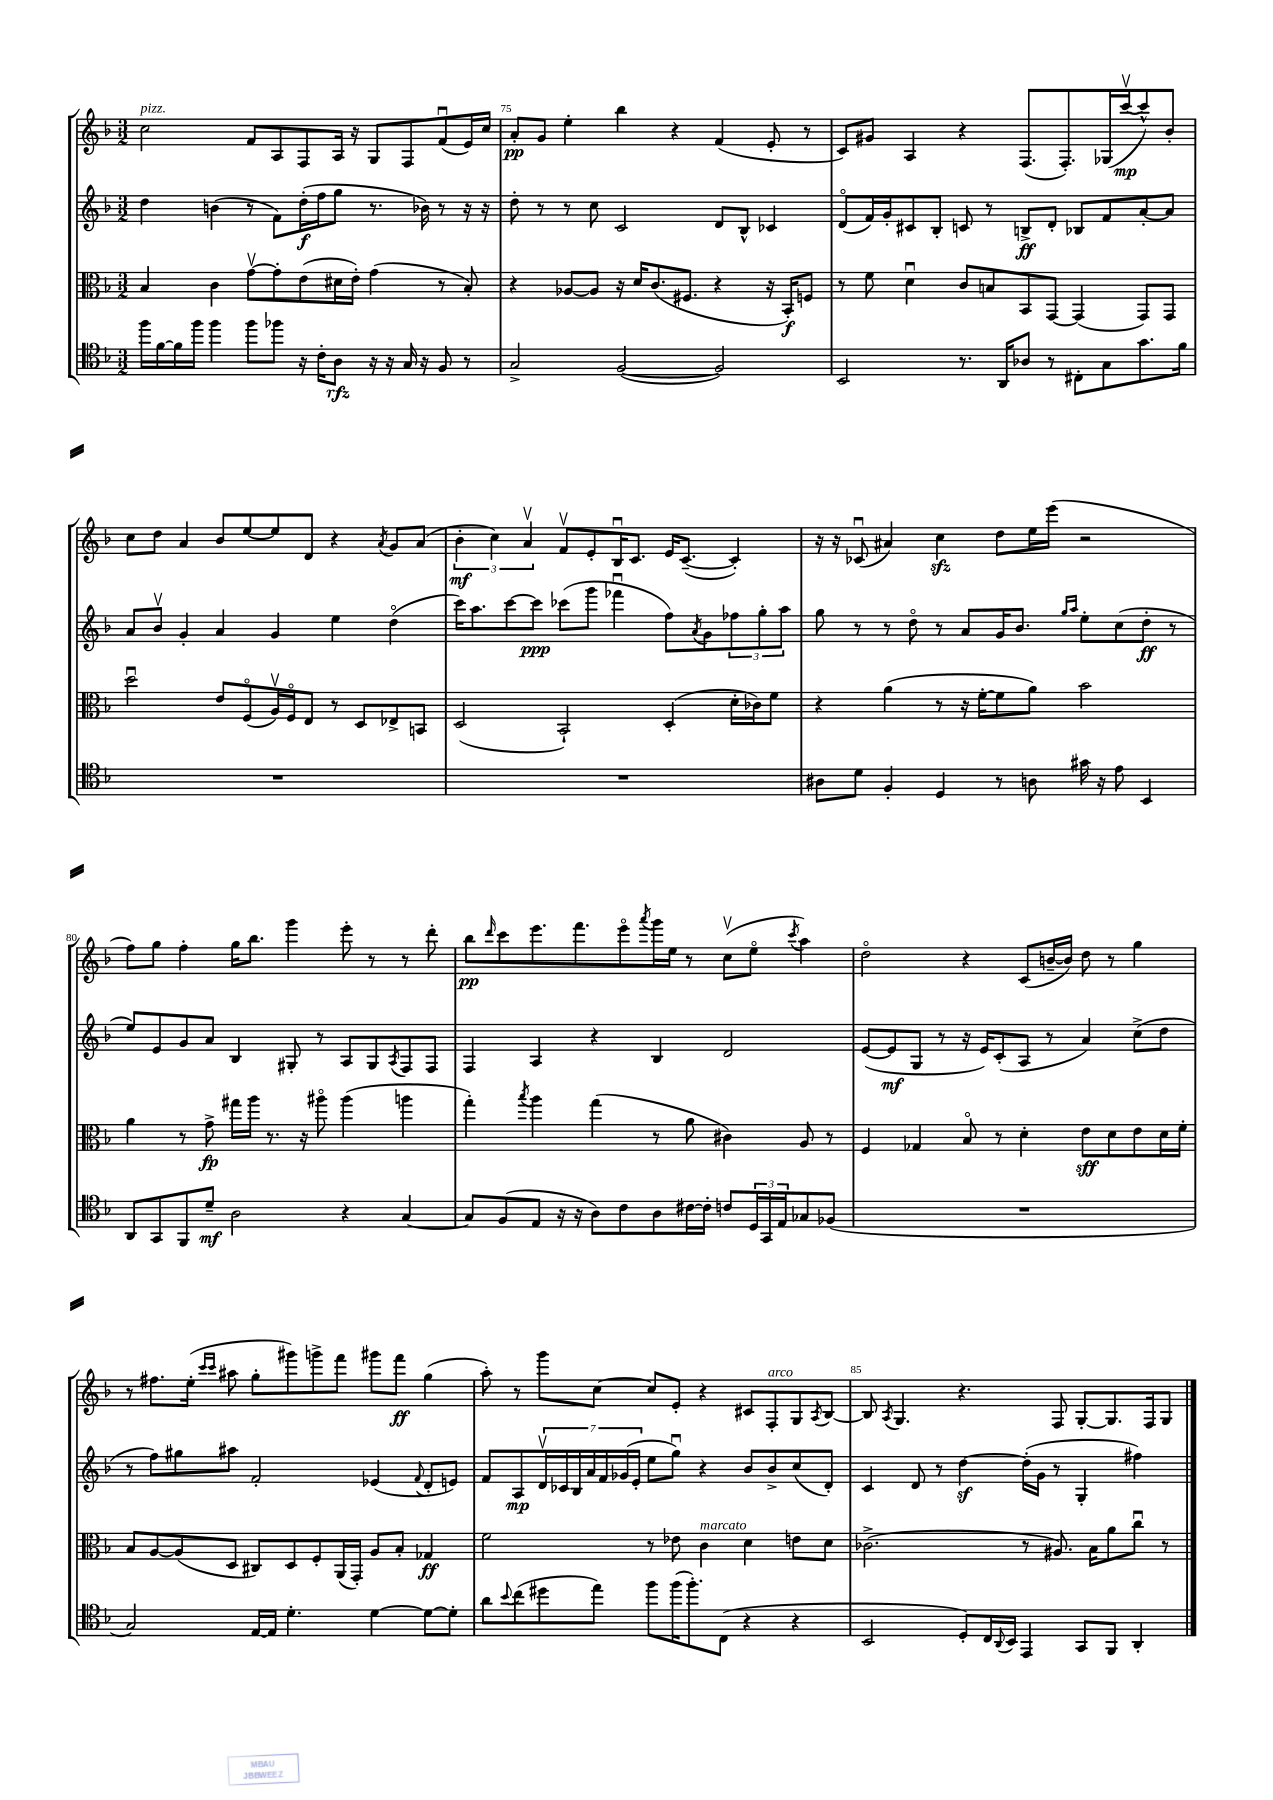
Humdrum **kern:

**kern	**kern	**kern	**kern
*staff4	*staff3	*staff2	*staff1
*clefC4	*clefC3	*clefG2	*clefG2
*k[b-]	*k[b-]	*k[b-]	*k[b-]
*M3/2	*M3/2	*M3/2	*M3/2
16ff	4B-	4dd	2cc
[16f	.	.	.
16f]	.	.	.
16ff	.	.	.
4ff	4c	(4b	.
8ff	[8gv	8r	8f
8ff-	8g']	8f)	8A
16r	(8e	(16dd'	8F
16c'	.	16ff	.
8A	16d#	8gg	16A
.	16e')	.	16r
16r	(4g	8.r	8G
16r	.	.	.
16G	.	.	8F
16r	.	16b-)	.
8F	8r	8r	(8fu
8r	8B-')	16r	16e)
.	.	16r	16cc
=	=	=	=
2G^	4r	8dd'	8a'
.	.	8r	8g
.	[8A-	8r	4ee'
.	8A-]	8cc	.
([2F	16r	2c	4bb-
.	16d	.	.
.	(8.c	.	.
.	.	.	4r
.	8.F#	.	.
2F])	4r	8d	(4f
.	.	8B-^^	.
.	16r	4c-	8e'
.	16BB-')	.	.
.	8F	.	8r
=	=	=	=
2BB-	8r	(8do	8c)
.	8f	16f)	8g#
.	.	16g'	.
.	4du	8c#	4A
.	.	8B-'	.
8.r	8c	8c	4r
.	8B	8r	.
16AA	.	.	.
8A-	8BB-	8B^	(8.F
8r	[8GG	8d'	.
.	.	.	8.F')
8C#'	(4GG]	8B-	.
8G	.	8f	(16G-
.	.	.	[16cccv
8.g	8GG)	[8a'	8ccc^^])
.	8GG	8a]	8b-'
16f	.	.	.
=	=	=	=
1.r	2ddu	8a	8cc
.	.	8b-v	8dd
.	.	4g'	4a
.	8e	4a	8b-
.	(8Fo	.	[8ee
.	16Av)	4g	8ee]
.	16Fo	.	.
.	8E	.	8d
.	8r	4ee	4r
.	8D	.	.
.	.	.	8qa
.	8E-^	(4ddo	8g
.	8BB	.	(8a
=	=	=	=
1.r	(2D	16ccc)	6b-'
.	.	8.aa	.
.	.	.	6cc)
.	.	[8ccc	.
.	.	.	6av
.	.	8ccc]	.
.	2BB-`)	(8ccc-	8fv
.	.	8ggg	8e'
.	.	4fff-u	16B-u
.	.	.	8.c
.	(4D'	8ff)	16e
.	.	.	([8.c~
.	.	8qa	.
.	.	8g	.
.	16d'	12ff-	4c'])
.	16c-)	.	.
.	.	12gg'	.
.	8f	.	.
.	.	12aa	.
=	=	=	=
8A#	4r	8gg	16r
.	.	.	16r
8d	.	8r	(8c-u
4F'	(4a	8r	4a#)
.	.	8ddo	.
4D	8r	8r	4cc
.	16r	8a	.
.	[16f'	.	.
8r	8f]	16g	8dd
.	.	8.b-	.
8A	8a)	.	16ee
.	.	.	(16eee
.	.	16qqgg	.
.	.	16qqaa	.
16g#	2b-	8ee'	2r
16r	.	.	.
8e	.	(8cc	.
4BB-	.	8dd'	.
.	.	8r	.
=	=	=	=
8AA	4a	8ee)	8ff)
8GG	.	8e	8gg
8FF	8r	8g	4ff'
8d~	8g^	8a	.
2A	16gg#	4B-	16gg
.	16aa	.	8.bb-
.	8.r	.	.
.	.	8G#'	4ggg
.	16r	.	.
.	8aa#o	8r	.
4r	(4aa#	8A	8eee'
.	.	8G#	8r
.	.	8qA	.
[4G	4aa	8F	8r
.	.	8F	8ddd'
=	=	=	=
8G]	4gg')	4F	8bb-
.	.	.	16qqddd
(8F	.	.	8ccc
.	8qbb-	.	.
8E	4aa	4A	8.eee
16r	.	.	.
16r	.	.	8.fff
8A)	(4gg	4r	.
8c	.	.	8eeeo
.	.	.	8qaaa
8A	8r	4B-	16ggg
.	.	.	16ee
[16c#	8a	.	8r
16c#']	.	.	.
8c	4c#)	2d	(8ccv
24D	.	.	8eeo
24GG	.	.	.
24E	.	.	.
.	.	.	8qccc
8G-	8A	.	4aa)
(8F-	8r	.	.
=	=	=	=
1.r	4F	([8e	2ddo
.	.	8e]	.
.	4G-	8G	.
.	.	8r	.
.	8B-o	16r	4r
.	.	16e)	.
.	8r	(8c'	.
.	4d'	8A	(8c
.	.	8r	[16b~
.	.	.	16b])
.	8e	4a)	8dd
.	8d	.	8r
.	8e	(8cc^	4gg
.	16d	8dd	.
.	16f'	.	.
=	=	=	=
2G)	8B-	8r	8r
.	[8A	8ff)	8.ff#
.	(8A]	8gg#	.
.	.	.	(16ee'
.	.	.	16qqccc
.	.	.	16qqccc
.	8D	8aa#	8aa#
[16E	8C#)	2f'	8gg'
16E]	.	.	.
4.d'	8D	.	8ggg#)
.	8F'	.	8ggg^
.	(16AA	.	8fff
.	16GG')	.	.
[4d	8A	(4e-	8ggg#
.	8B-'	.	8fff
.	.	8qqf	.
8d_	4G-	8d'	(4gg
8d']	.	8e)	.
=	=	=	=
8a	2f	8f	8aa')
8qqb-	.	.	.
(8cc	.	8A	8r
8dd#	.	28dv	8ggg
.	.	28c-	.
.	.	28B-	.
.	.	28a	.
8ee)	.	.	[8cc
.	.	28f	.
.	.	(28g-	.
.	.	28e'	.
8ff	8r	8ee	8cc]
(16ff	8e-	8ggu)	8e'
8.ff')	.	.	.
.	4c	4r	4r
(8C	.	.	.
4r	4d	8b-	8c#
.	.	8b-^	8F'
4r	8e	(8cc	8G
.	.	.	8qA
.	8d	8d')	[8B-
=	=	=	=
2BB-	(2.c-^	4c	8B-]
.	.	.	8qA
.	.	.	4.G
.	.	8d	.
.	.	8r	.
8D')	.	[4dd	4.r
16C	.	.	.
8qqAA	.	.	.
16BB-	.	.	.
4EE	8r	(16dd']	.
.	.	16g	.
.	8.A#)	8r	8F
8GG	.	4G'	[8G'
.	16B-	.	.
8FF	8a	.	8.G]
4AA'	8ccu	4ff#)	.
.	.	.	16F
.	8r	.	8G
==	==	==	==
*-	*-	*-	*-
